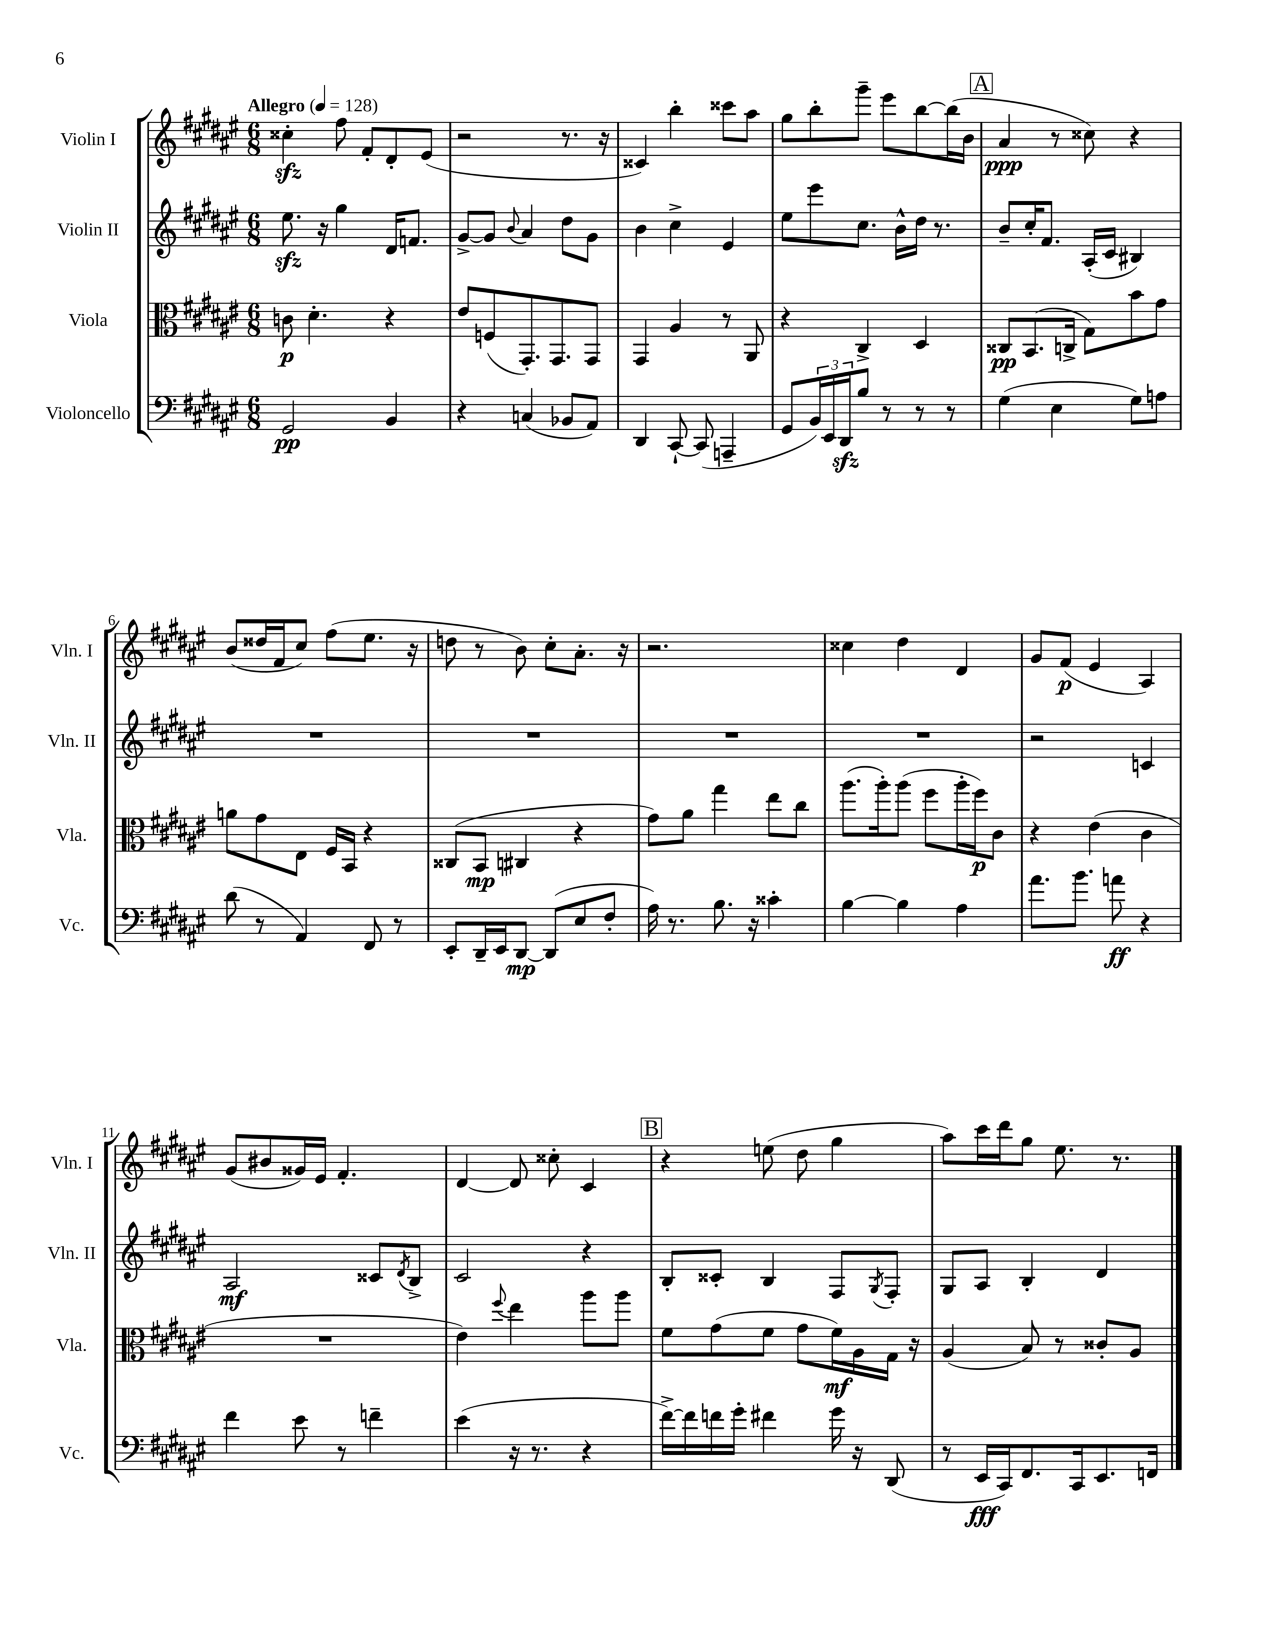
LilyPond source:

<<
\new StaffGroup <<
\new Staff = "s0" \with { instrumentName = "Violin I" shortInstrumentName = "Vln. I" } {
    \clef treble \key fis \major \numericTimeSignature \time 6/8 \tempo "Allegro" 4 = 128
    cisis''4-.\sfz fis''8 fis'8-. dis'8-. eis'8( |
    r2 r8. r16 |
    cisis'4) b''4-. cisis'''8 ais''8 |
    gis''8 b''8-. gis'''8-- eis'''8 b''8~ b''16( b'16 |
    \mark \markup { \box "A" } ais'4\ppp r8 cisis''8) r4 |
    b'8( disis''16 fis'16 cis''8) fis''8( eis''8. r16 |
    d''8 r8 b'8) cis''8-. ais'8.-. r16 |
    r2. |
    cisis''4 dis''4 dis'4 |
    gis'8 fis'8\p( eis'4 ais4) |
    gis'8( bis'8 gisis'16) eis'16 fis'4.-. |
    dis'4~ dis'8 cisis''8-. cis'4 |
    \mark \markup { \box "B" } r4 e''8( dis''8 gis''4 |
    ais''8) cis'''16 dis'''16 gis''8 eis''8. r8. \bar "|." |
}
\new Staff = "s1" \with { instrumentName = "Violin II" shortInstrumentName = "Vln. II" } {
    \clef treble \key fis \major \numericTimeSignature \time 6/8
    eis''8.\sfz r16 gis''4 dis'16 f'8. |
    gis'8~-> gis'8 \appoggiatura { b'8 } ais'4 dis''8 gis'8 |
    b'4 cis''4-> eis'4 |
    eis''8 eis'''8 cis''8. b'16-^ dis''16 r8. |
    \mark \markup { \box "A" } b'8-- cis''16-. fis'8. ais16-.( cis'16 bis4) |
    R2. |
    R2. |
    R2. |
    R2. |
    r2 c'4 |
    ais2\mf cisis'8 \acciaccatura { dis'8 } b8-> |
    cis'2 r4 |
    \mark \markup { \box "B" } b8-. cisis'8-. b4 fis8 \acciaccatura { gis8 } fis8-. |
    gis8 ais8 b4-. dis'4 \bar "|." |
}
\new Staff = "s2" \with { instrumentName = "Viola" shortInstrumentName = "Vla." } {
    \clef alto \key fis \major \numericTimeSignature \time 6/8
    c'8\p dis'4.-. r4 |
    eis'8 f8( gis,8.-.) gis,8. gis,8 |
    gis,4 ais4 r8 ais,8 |
    r4 cis4-> dis4 |
    \mark \markup { \box "A" } cisis8\pp b,8.( c16-> gis8) b'8 gis'8 |
    a'8 gis'8 eis8 fis16 b,16 r4 |
    cisis8( b,8\mp cis4 r4 |
    gis'8) ais'8 gis''4 eis''8 cis''8 |
    ais''8.( ais''16-.) ais''8( fis''8 ais''16-. fis''16\p) cis'8 |
    r4 eis'4( cis'4 |
    R2. |
    eis'4) \appoggiatura { fis''8 } eis''4 ais''8 ais''8 |
    \mark \markup { \box "B" } fis'8 gis'8( fis'8 gis'8 fis'16\mf) ais16 gis16 r16 |
    ais4( b8) r8 cisis'8-. ais8 \bar "|." |
}
\new Staff = "s3" \with { instrumentName = "Violoncello" shortInstrumentName = "Vc." } {
    \clef bass \key fis \major \numericTimeSignature \time 6/8
    gis,2\pp b,4 |
    r4 c4( bes,8 ais,8) |
    dis,4 cis,8~-! cis,8( a,,4-- |
    gis,8 \tuplet 3/2 { b,16) eis,16 dis,16\sfz } b8 r8 r8 r8 |
    \mark \markup { \box "A" } gis4( eis4 gis8) a8 |
    dis'8( r8 ais,4) fis,8 r8 |
    eis,8-. dis,16-- eis,16 dis,8~\mp dis,8( eis8 fis8-. |
    ais16) r8. b8. r16 cisis'4-. |
    b4~ b4 ais4 |
    ais'8. b'8. a'8\ff r4 |
    fis'4 eis'8 r8 f'4-- |
    eis'4( r16 r8. r4 |
    \mark \markup { \box "B" } fis'16~->) fis'16 f'16 gis'16-. fis'4 gis'16 r16 dis,8( |
    r8 eis,16\fff cis,16) fis,8. cis,16 eis,8. f,16 \bar "|." |
}
>>
>>
